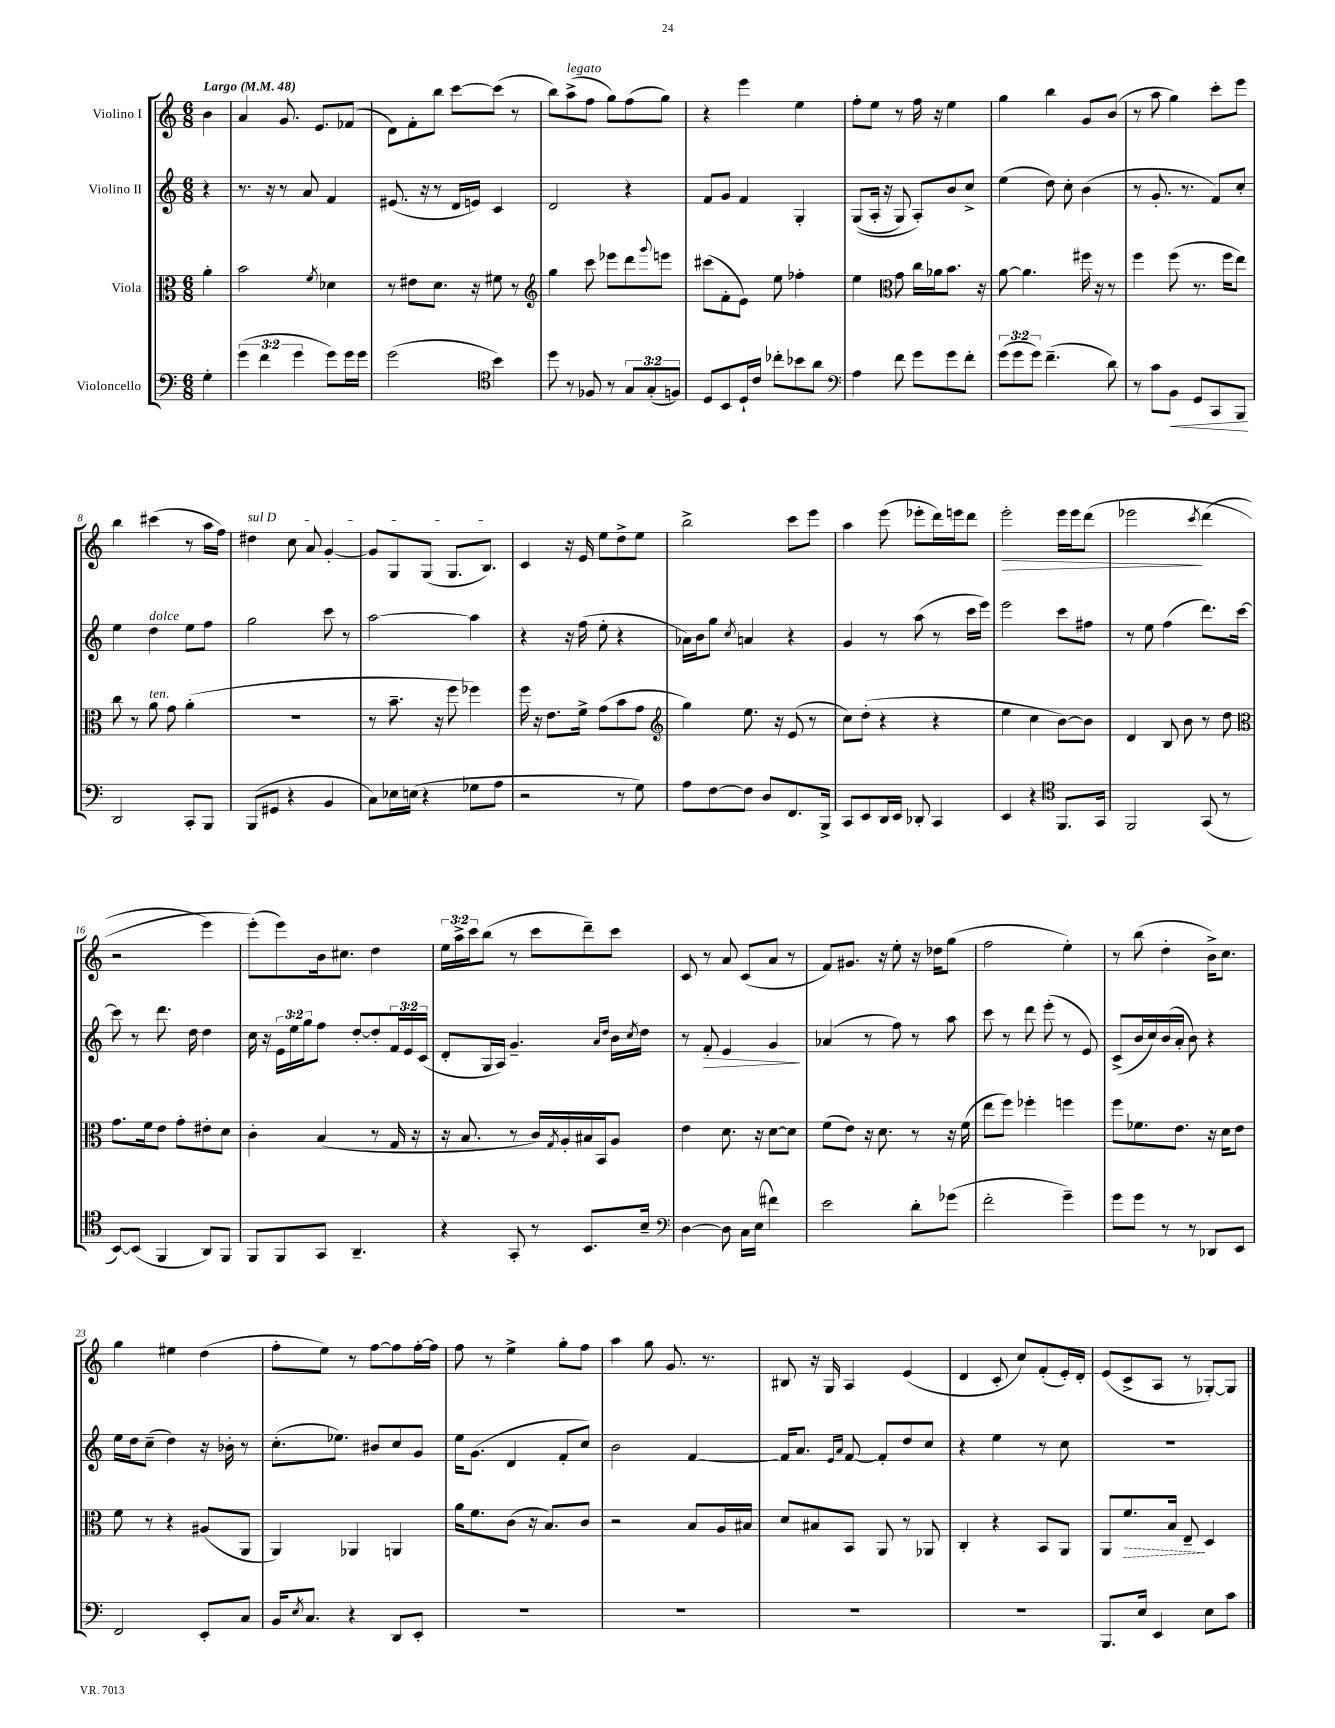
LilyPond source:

<<
\new StaffGroup <<
\new Staff = "s0" \with { instrumentName = "Violino I" } {
    \clef treble \key c \major \numericTimeSignature \time 6/8 \override Staff.TupletNumber.text = #tuplet-number::calc-fraction-text \partial 4 \tempo "Largo" 4 = 48
    b'4 |
    a'4 g'8. e'8. fes'8( |
    d'8) f'8-. b''8 c'''8~ c'''8( r8 |
    b''8) a''8->^\markup { \italic "legato" }( f''8 g''8) f''8( g''8) |
    r4 e'''4 e''4 |
    f''8-. e''8 r8 f''16 r16 e''4 |
    g''4 b''4 g'8 b'8( |
    r8 a''8 g''4) c'''8-. e'''8 |
    b''4 cis'''4( r8 a''16 f''16) |
    \once \override TextSpanner.bound-details.left.text = \markup { \italic "sul D" } dis''4\startTextSpan c''8 a'8 g'4~-. |
    g'8 g8 g8( g8. b8.\stopTextSpan) |
    c'4 r16 e'16 e''8 d''8-> e''8 |
    b''2-> c'''8 e'''8 |
    a''4 e'''8( ees'''8-. d'''16) e'''16 d'''8 |
    e'''2-.\> e'''16 e'''16 d'''8\( |
    ees'''2\! \acciaccatura { c'''8 } d'''4( |
    r2 e'''4) |
    e'''8-.(\) e'''8) b'16 cis''8. d''4 |
    \tuplet 3/2 { e''16 a''16-> c'''16 } b''8( r8 c'''8 d'''8--) c'''8 |
    c'8 r8 a'8 c'8( a'8 r8 |
    f'8) gis'8. r16 e''8-. r16 des''16 g''8( |
    f''2 e''4-.) |
    r8 b''8( d''4-. b'16->) c''8. |
    g''4 eis''4 d''4( |
    f''8-. e''8) r8 f''8~ f''8 f''16~-. f''16 |
    f''8 r8 e''4-> g''8-. f''8 |
    a''4 g''8 g'8. r8. |
    bis8 r16 g16 a4 e'4( |
    d'4 c'8-. c''8) f'8-.( e'16-.) d'16-. |
    e'8( c'8-> a8 r8 ges8~-.) ges8 \bar "|." |
}
\new Staff = "s1" \with { instrumentName = "Violino II" } {
    \clef treble \key c \major \numericTimeSignature \time 6/8 \override Staff.TupletNumber.text = #tuplet-number::calc-fraction-text \partial 4
    r4 |
    r8. r16 r8 a'8 f'4 |
    eis'8.( r16 r8 d'16 e'16) c'4 |
    d'2 r4 |
    f'8 g'8 f'4 g4-. |
    g8(\( a16-. r16 g8) a8-.\) b'8 c''8-> |
    e''4( d''8) c''8-. b'4( |
    r8 g'8.-. r8. f'8) c''8-. |
    e''4 d''4^\markup { \italic "dolce" } e''8 f''8 |
    g''2 c'''8 r8 |
    a''2~ a''4 |
    r4 r16 f''16( e''8-. r4 |
    aes'16) b'16 g''8 \acciaccatura { c''8 } a'4 r4 |
    g'4 r8 a''8( r8 c'''16 e'''16) |
    e'''2 c'''8 fis''8 |
    r8 e''8 f''4( d'''8.) c'''16~ |
    c'''8 r8 d'''8. d''16 d''4 |
    c''16 r16 \tuplet 3/2 { e'16 e''16 g''16 } f''8 d''8~-. d''8-. \tuplet 3/2 { f'16 e'16 c'16( } |
    d'8-. g16 a16) g'4.-- \grace { a'16 d''16 } b'16 \acciaccatura { c''8 } d''16 |
    r8 f'8-.\> e'4 g'4\! |
    aes'4( r8 f''8) r8 a''8 |
    c'''8 r8 d'''8 e'''8-.( r8 e'8) |
    c'8->( b'16 c''16) b'16( a'16-. b'8) r4 |
    e''16 d''16 c''8--( d''4) r16 bes'16-. r8 |
    c''8.-.( ees''8.) bis'8 c''8 g'8 |
    e''16 g'8.( d'4 f'8-. c''8) |
    b'2 f'4~ |
    f'16 a'8. \grace { e'16 a'16 } f'8~ f'8-. d''8 c''8 |
    r4 e''4 r8 c''8 |
    R2. \bar "|." |
}
\new Staff = "s2" \with { instrumentName = "Viola" } {
    \clef alto \key c \major \numericTimeSignature \time 6/8 \partial 4
    a'4-. |
    b'2 \acciaccatura { f'8 } des'4 |
    r8 eis'8 d'8. r16 fis'8 r8 |
    \clef treble g''4 c'''8 ees'''8 d'''8 \appoggiatura { g'''8 } e'''8 |
    cis'''8( f'8-. e'8) e''8 fes''4-. |
    e''4 \clef alto g'8 c''16 aes'16 b'8. r16 |
    a'8~ a'4. fis''16 r16 r8 |
    f''4 f''8( r8. f''16 e''8) |
    c''8 r8 a'8^\markup { \italic "ten." } g'8 a'4-.( |
    r2. |
    r8 b'8.-- r16 f''8 fes''4) |
    f''16 r16 e'8. f'16-> g'8( b'8 g'8 |
    \clef treble g''4) e''8. r16 e'8( r8 |
    c''8) d''8-.( r4 r4 |
    e''4 c''4 b'8~) b'8 |
    d'4 b8 b'8 r8 d''8 |
    \clef alto g'8. f'16 e'8 g'8-. eis'8-. d'8 |
    c'4-. b4( r8 g16 r16 |
    r16 b8. r8 c'16) \acciaccatura { g8 } a16-. bis16 b,16 a8 |
    e'4 d'8. r16 d'8~ d'8 |
    f'8( e'8) r16 d'8. r8 r16 f'16( |
    e''8 f''8) fes''4-. f''4 |
    f''8 fes'8. e'8. r16 d'16 e'8 |
    f'8 r8 r4 ais8( a,8 |
    a,4) aes,4 a,4 |
    a'16 f'8. c'8( r16 b8.) c'8 |
    r2 b8 a16 bis16 |
    d'8 bis8 b,8 a,8 r8 aes,8 |
    c4-. r4 b,8 a,8 |
    a,8 \once \override Hairpin.style = #'dashed-line f'8.\> b16 e8--\! d4 \bar "|." |
}
\new Staff = "s3" \with { instrumentName = "Violoncello" } {
    \clef bass \key c \major \numericTimeSignature \time 6/8 \override Staff.TupletNumber.text = #tuplet-number::calc-fraction-text \partial 4
    g4-. |
    \tuplet 3/2 { g'4( f'4 g'4 } g'8) g'16 g'16 |
    g'2( \clef tenor b'4) |
    d''8 r8 fes8 r8 \tuplet 3/2 { g8 g8-.( f8) } |
    d8 b,8 d16-! c'16 ces''8-. bes'8 a'8 |
    \clef bass a4 f'8 g'8 g'8 f'8-. |
    \tuplet 3/2 { g'8( g'8 g'8) } f'4.--( d'8) |
    r8 c'8 b,8\< g,8 c,8 b,,8\! |
    d,2 c,8-. b,,8 |
    b,,8( gis,8 r4 b,4 |
    c8) ees16 e16( r4 ges8 a8 |
    r2 r8 g8) |
    a8 f8~ f8 d8 f,8. b,,16-> |
    c,8 e,8 d,16 e,16 des,8-. c,4 |
    e,4 r4 \clef tenor f,8. g,16 |
    f,2 g,8( r8 |
    b,8~) b,8( f,4 a,8) f,8 |
    f,8 f,8 g,8 a,4.-- |
    r4 g,8-. r8 b,8. b16-- |
    \clef bass d4~ d8 c16 e16( fis'4) |
    e'2 d'8-. ges'8( |
    f'2-. g'4--) |
    g'8 g'8 r8 r8 des,8 e,8 |
    f,2 e,8-. c8 |
    b,16 \acciaccatura { e8 } c8. r4 d,8 e,8-. |
    R2. |
    R2. |
    R2. |
    R2. |
    b,,8. e16 e,4 e8 c'8 \bar "|." |
}
>>
>>
